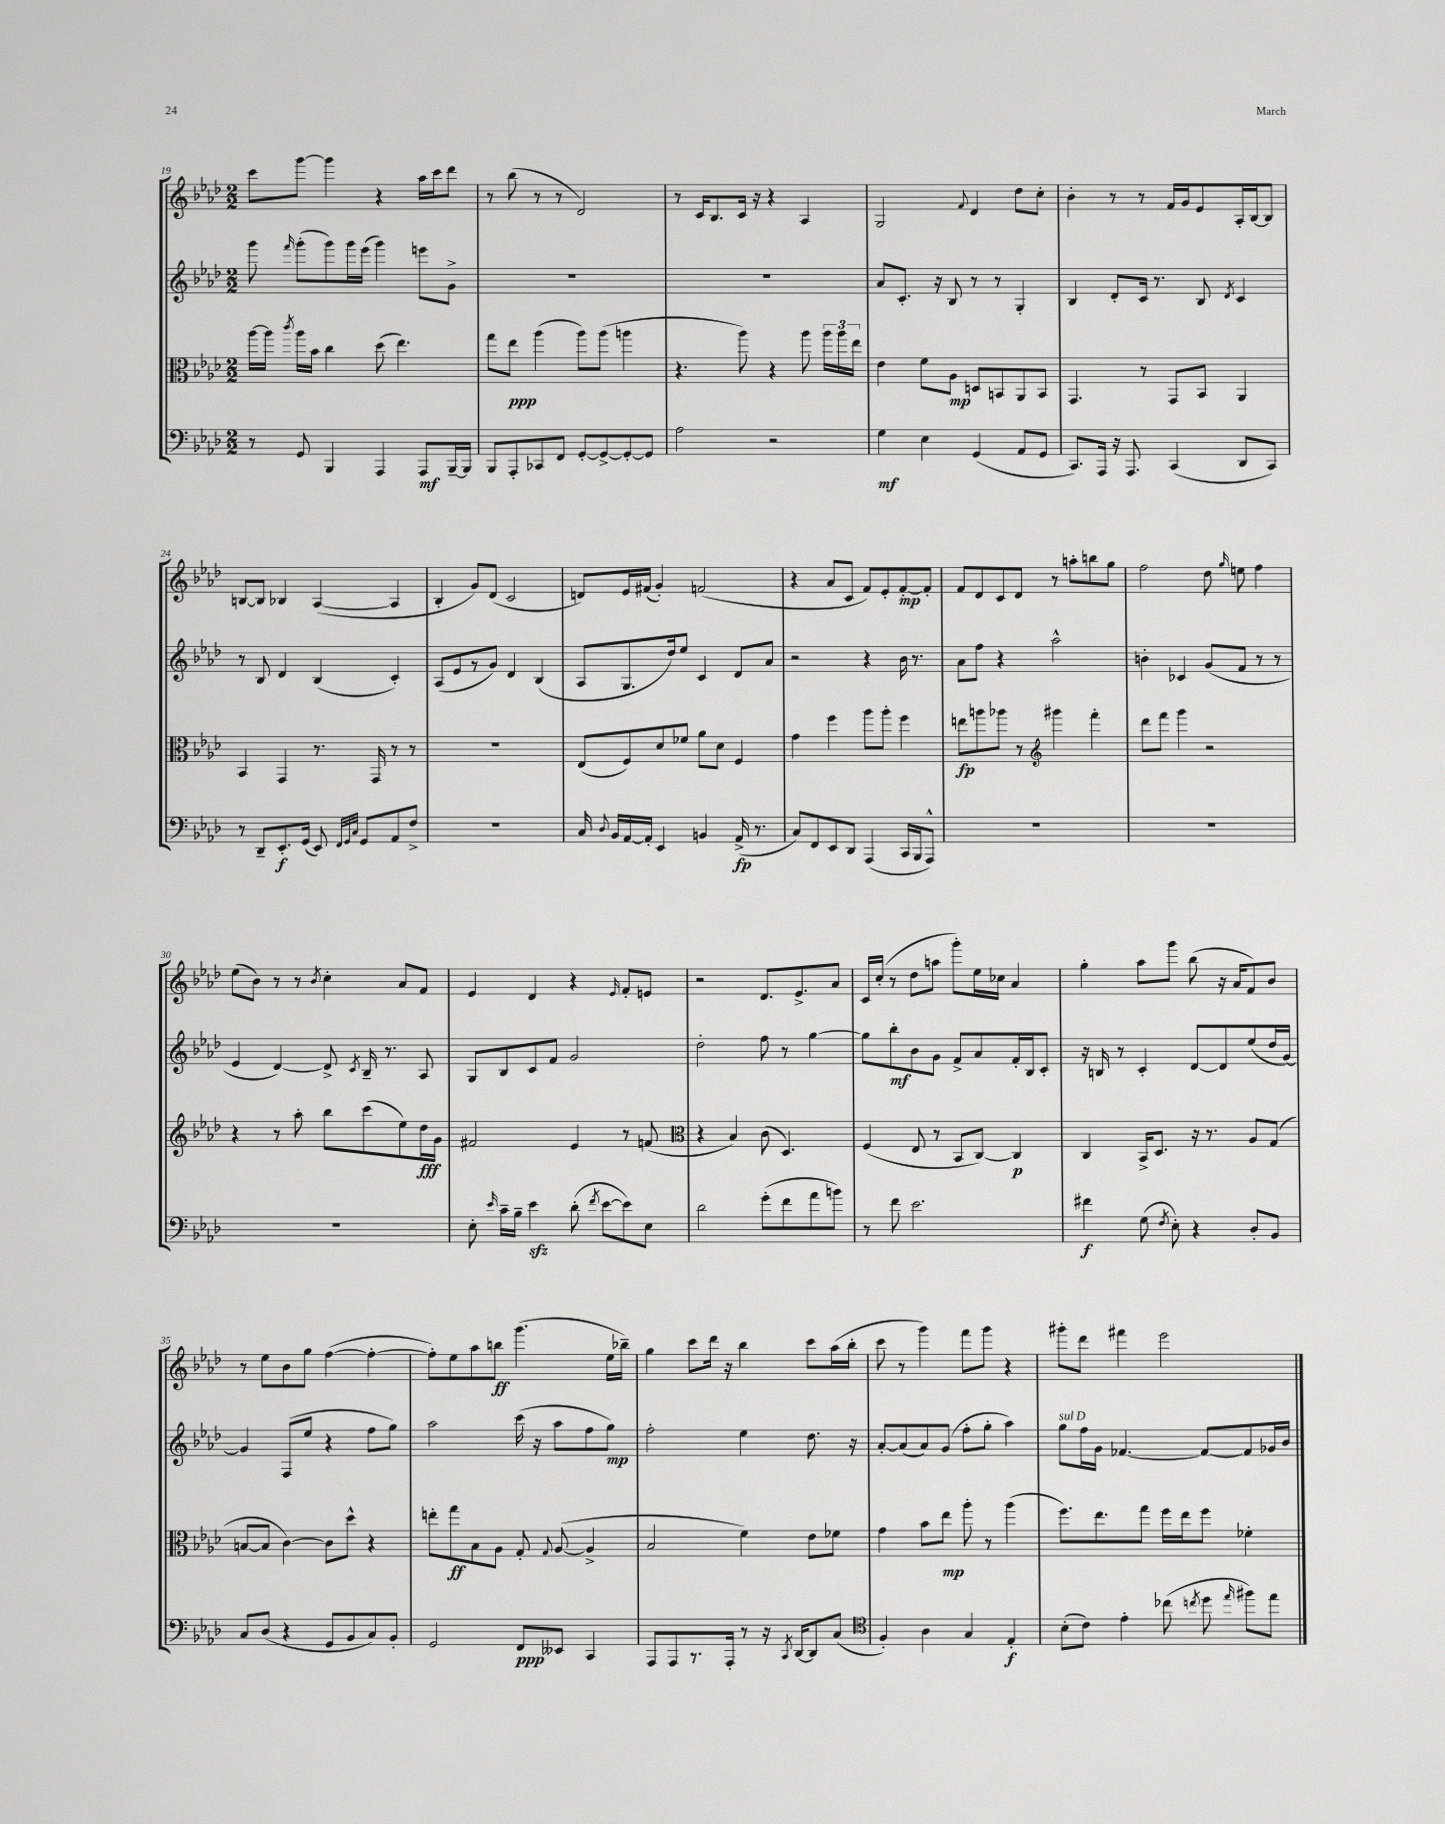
<<
\new StaffGroup <<
\new Staff = "s0" {
    \clef treble \key aes \major \numericTimeSignature \time 2/2
    \autoBeamOff c'''8[ g'''8]~ g'''4 r4 aes''16[ c'''16 des'''8] |
    r8 bes''8( r8 r8 des'2) |
    r8 c'16[ bes8. c'16] r16 r4 aes4 |
    g2 \appoggiatura { f'8 } des'4 des''8[ c''8]-. |
    bes'4-. r8 r8 f'16[ g'16 ees'8 aes16-. bes16~ bes8] |
    b8[~ b8] bes4 aes4~( aes4 |
    bes4-. g'8[) des'8]( c'2 |
    d'8[) ees'16 fis'16]( g'4-.) f'2( |
    r4 aes'8[ c'8] f'8[) ees'8-. f'8~-.\mp f'8]-. |
    f'8[ des'8 c'8 des'8] r8 a''8[-. b''8 g''8] |
    f''2 des''8 \grace { g''16 } e''8 f''4 |
    ees''8[( bes'8]) r8 r8 \acciaccatura { bes'8 } c''4-. aes'8[ f'8] |
    ees'4 des'4 r4 \grace { ees'16 } f'8[-. e'8] |
    r2 des'8.[ ees'8.-> aes'8] |
    c'16[ c''16]-.( r8 des''8[ a''8] g'''8[-.) ees''16 ces''16] aes'4 |
    g''4-. aes''8[ g'''8] bes''8( r16 aes'16[ f'8) bes'8] |
    r8 ees''8[ bes'8 g''8] f''4~( f''4~-. |
    f''8[-.) ees''8 aes''8 b''8]\ff g'''4.( ees''16[ bes''16]--) |
    g''4 c'''8[ des'''16] r16 bes''4 c'''8[ aes''16( bes''16]-. |
    c'''8 r8 g'''4) f'''8[ g'''8] r4 |
    gis'''8[-. des'''8] fis'''4 ees'''2 \bar "|." |
}
\new Staff = "s1" {
    \clef treble \key aes \major \numericTimeSignature \time 2/2
    \autoBeamOff g'''8 \grace { f'''16 } g'''8[-.( g'''8) g'''16 ees'''16]( g'''4) e'''8[ g'8]-> |
    R1 |
    R1 |
    aes'8[ c'8.]-. r16 bes8 r8 r8 g4-. |
    bes4 des'8[-. c'16] r8. bes8 \acciaccatura { des'8 } c'4 |
    r8 bes8 des'4 bes4( c'4-.) |
    aes8[( ees'8 r8 g'8]) des'4 bes4( |
    aes8[ g8. des''16) ees''8] c'4 des'8[ aes'8] |
    r2 r4 bes'16 r8. |
    aes'8[ f''8] r4 aes''2-^ |
    b'4-. ces'4 g'8[( f'8] r8 r8 |
    ees'4 des'4~) des'8-> \acciaccatura { c'8 } bes16-- r8. aes8 |
    g8[ bes8 c'8 f'8] g'2 |
    des''2-. f''8 r8 g''4~ |
    g''8[ bes''8-.\mf bes'8 g'8] f'8[-> aes'8 f'16-. bes16 c'8]-. |
    r16 b16 r8 c'4-. des'8[~ des'8 ees''8( des''16 g'16]~) |
    g'4 f8[( ees''8] r4 f''8[ g''8]) |
    aes''2 c'''16( r16 aes''8[ f''8 g''8]\mp) |
    f''2-. ees''4 des''8. r16 |
    aes'8[~-. aes'8( aes'8) g'8]( f''8[-. g''8]-. aes''4) |
    g''8[^\markup { \italic "sul D" } f''16 g'16] fes'4.~ fes'8[~ fes'8 ges'16 bes'16] \bar "|." |
}
\new Staff = "s2" {
    \clef alto \key aes \major \numericTimeSignature \time 2/2
    \autoBeamOff aes''16[~ aes''16] \acciaccatura { c'''8 } aes''16[ bes'16] c''4 des''8( ees''4.) |
    g''8[ ees''8]\ppp aes''4( aes''8[) aes''8]( a''4 |
    r4. aes''8) r4 aes''8 \tuplet 3/2 { aes''16[ aes''16 ees''16] } |
    ees'4 f'8[ aes8]\mp d8[ b,8 aes,8 b,8] |
    g,4. r8 g,8[ bes,8] aes,4 |
    bes,4 g,4 r8. g,16 r8 r8 |
    R1 |
    ees8[( f8) des'8 fes'8] aes'8[ des'8] f4 |
    g'4 f''4 aes''8[ aes''8]-. f''4 |
    e''8[\fp a''8 aes''8] r8 \clef treble gis'''4 f'''4-. |
    des'''8[ f'''8] g'''4 r2 |
    r4 r8 aes''8-. bes''8[ c'''8( ees''8) des''16\fff g'16] |
    fis'2 ees'4 r8 f'8( |
    \clef alto r4 bes4) c'8( des4.) |
    f4( ees8 r8 bes,8[ c8]~) c4\p |
    c4 bes,16[-> des8.] r16 r8. aes8[ g8]( |
    b8[~ b8] c'4~) c'8[ des''8]-^ r4 |
    e''8[-. g''8\ff bes8 aes8] g8-. \appoggiatura { g8 } aes8~( aes4-> |
    bes2 f'4) ees'8[ fes'8] |
    g'4 bes'8[ ees''8]\mp aes''8-. r8 aes''4( |
    f''8.[) ees''8. g''8] f''16[ ees''16 f''8] fes'4-. \bar "|." |
}
\new Staff = "s3" {
    \clef bass \key aes \major \numericTimeSignature \time 2/2
    \autoBeamOff r8 g,8 bes,,4 aes,,4 aes,,8[\mf bes,,16~-- bes,,16] |
    bes,,8[ aes,,8-. ces,8 f,8] g,8[~-. g,8~-> g,8~-. g,8] |
    aes2 r2 |
    g4\mf ees4 g,4( aes,8[ g,8] |
    c,8.[) aes,,16] r16 aes,,8. c,4( des,8[ c,8]) |
    r8 des,8[-- ees,8.-.\f g,16]( ees,8) \grace { f,32[ g,32 c32] } g,8[ aes,8 f8]-> |
    R1 |
    c16 \appoggiatura { des8 } bes,16[ aes,16~ aes,16]-. ees,4 b,4 aes,16->\fp( r8. |
    c8[) f,8 ees,8 des,8] aes,,4( c,16[ bes,,16 aes,,8]-^) |
    R1 |
    R1 |
    R1 |
    ees8-. \grace { ees'16 } c'16[-- bes16]-- ees'4\sfz des'8-.( \acciaccatura { f'8 } ees'8[~ ees'8) ees8] |
    des'2 g'8[-.( f'8 aes'8 b'8]) |
    r8 f'8 ees'2. |
    fis'4\f g8( \acciaccatura { f8 } ees8-.) r4 des8[-. bes,8] |
    c8[ des8]( r4 g,8[ bes,8 c8) bes,8]-. |
    g,2 f,8[\ppp eeses,8] c,4 |
    aes,,8[ aes,,8 r8. aes,,16]-. r8 r16 \acciaccatura { c,8 } des,16[~ des,8 c8]( |
    \clef tenor f4-.) aes4 g4 ees4-.\f |
    bes8[-.( c'8]) ees'4-. ces''8( \acciaccatura { c''8 } des''8 \grace { ees''16 } fis''8[) ees''8] \bar "|." |
}
>>
>>
\layout { \context { \Score currentBarNumber = #19 } }
